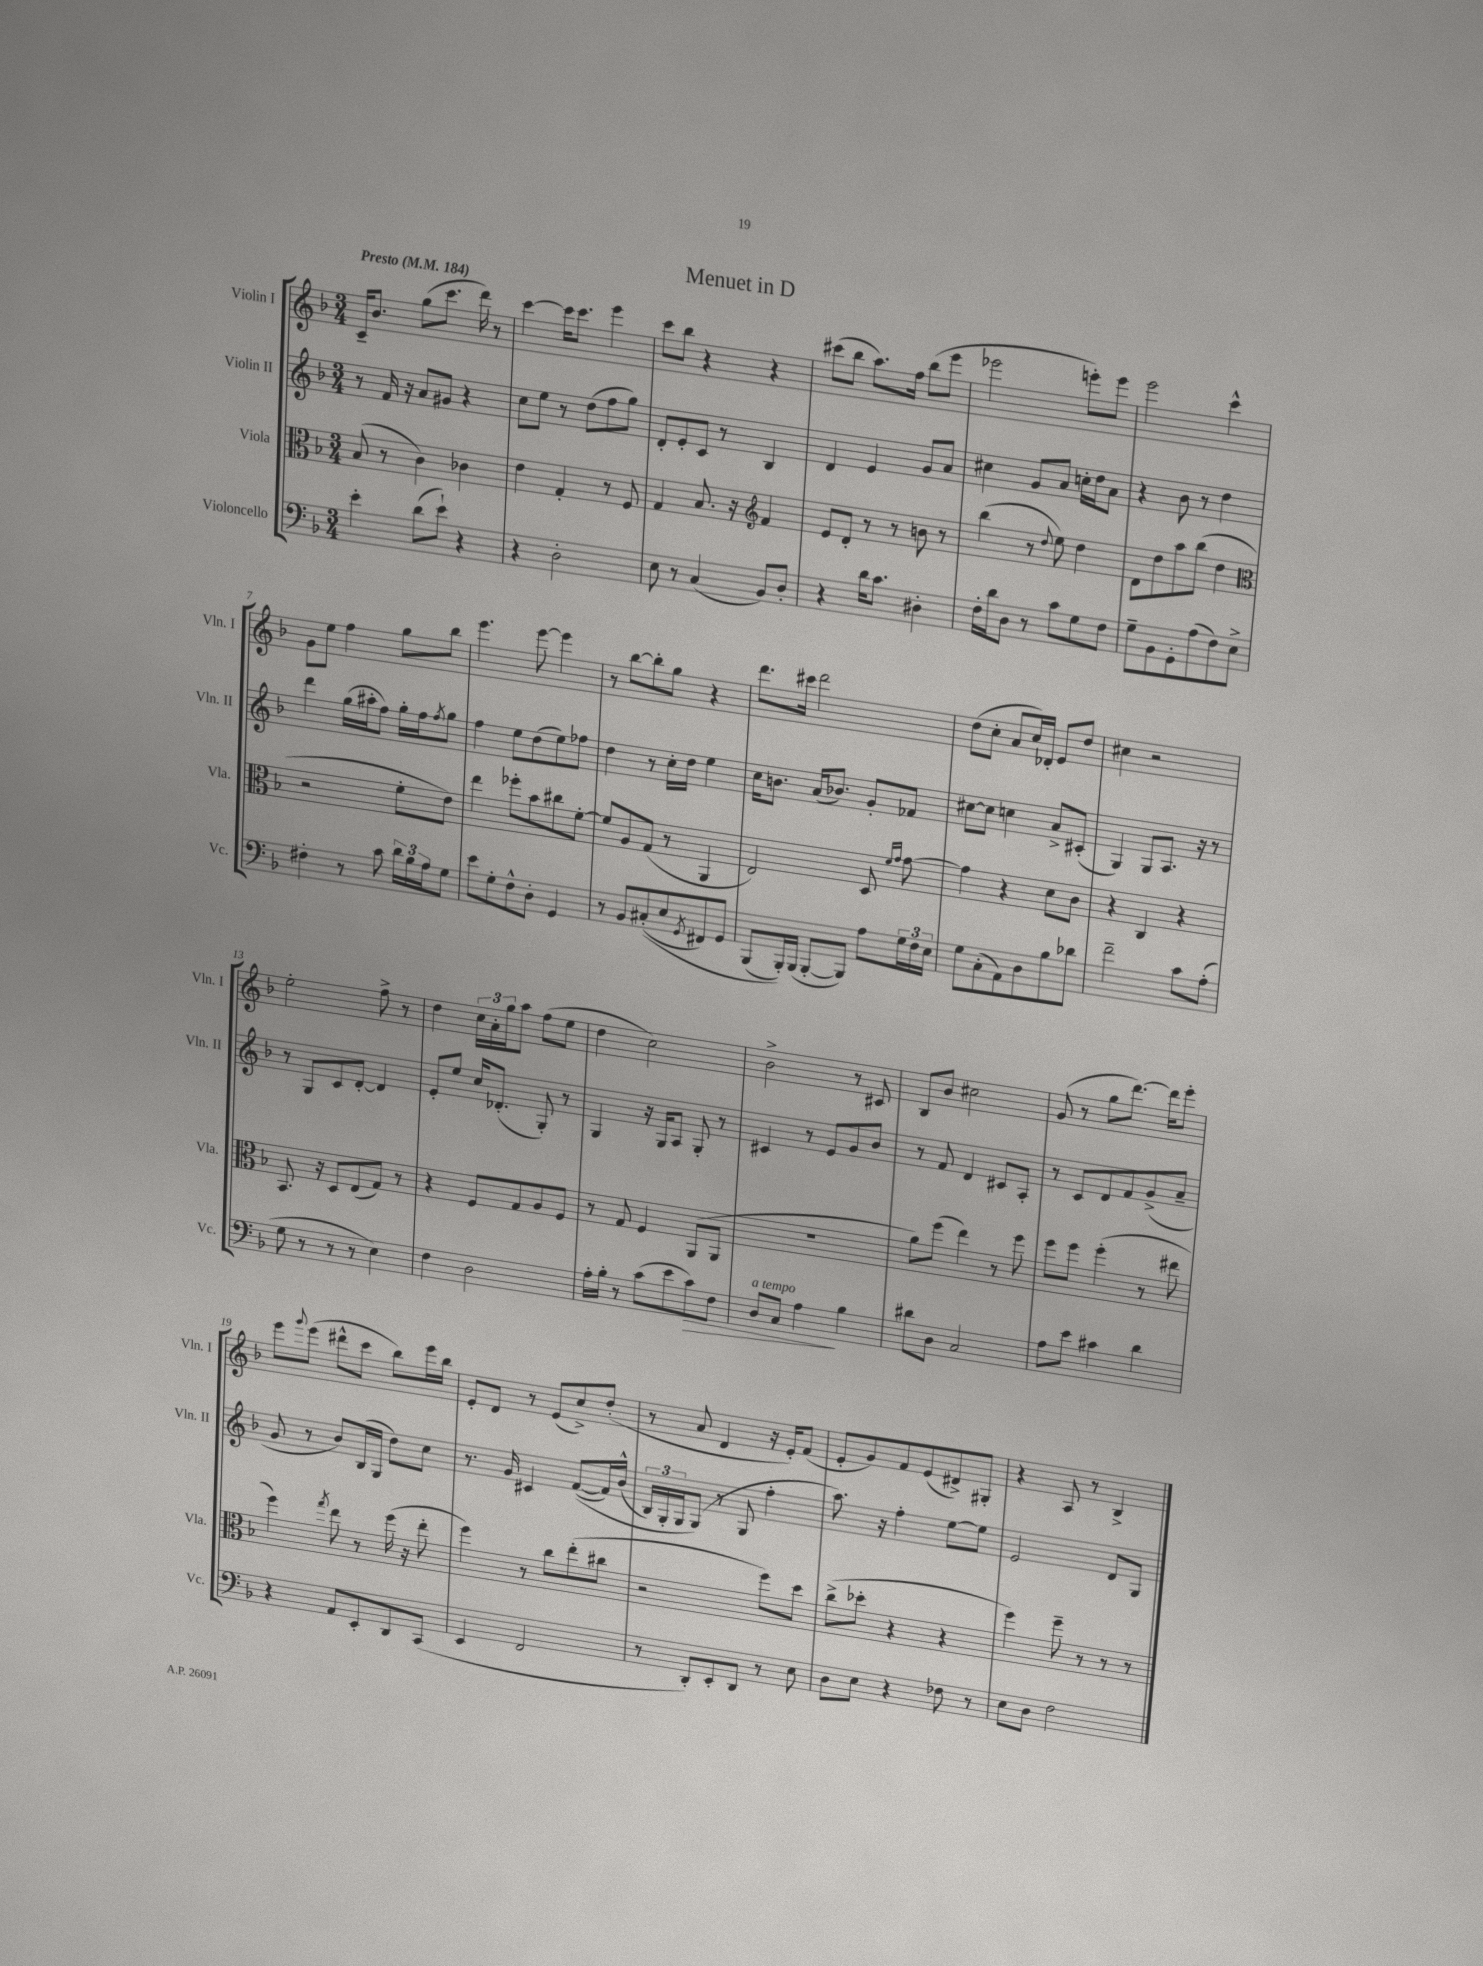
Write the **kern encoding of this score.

**kern	**kern	**kern	**kern
*staff4	*staff3	*staff2	*staff1
*clefF4	*clefC3	*clefG2	*clefG2
*k[b-]	*k[b-]	*k[b-]	*k[b-]
*M3/4	*M3/4	*M3/4	*M3/4
*MM184	*MM184	*MM184	*MM184
4e'	(8B-	8r	16c~
.	.	.	8.b-
.	8r	16f	.
.	.	16r	.
(8d	4c)	8a	(8gg
8e`)	.	8g#	8.ccc
4r	4c-	4r	.
.	.	.	16ddd)
.	.	.	8r
=	=	=	=
4r	4e	8cc	[4ccc
.	.	8ee	.
2D'	4G'	8r	16ccc]
.	.	.	8.ccc
.	.	(8dd	.
.	8r	8ff	4eee
.	8F	8gg)	.
=	=	=	=
8E	4G	8d'	8ccc
8r	.	8e'	8bb-
(4C	8.B-	8c	4r
.	.	8r	.
.	16r	.	.
*	*clefG2	*	*
8BB-)	4f	4B-	4r
8D'	.	.	.
=	=	=	=
4r	8e	4d	(8ccc#
.	8d'	.	8bb-
16d	8r	4e	8.aa)
8.c	.	.	.
.	8r	.	.
.	.	.	16ff
4D#'	8b	8g	(8bb-
.	8r	8a	8eee
=	=	=	=
16F'	(4bb-	4cc#	2eee-
16d	.	.	.
8D	.	.	.
8r	8r	8g	.
.	8qqdd	.	.
8c	8ee)	8a	.
8G	4dd	16cc'	8eee')
.	.	16dd	.
8F	.	8a	8eee
=	=	=	=
8G~	8d	4r	2eee
8BB-	8dd	.	.
8GG'	8aa	8b-	.
(8A	(8bb-	8r	.
8F)	4dd	4dd	4ccc^^
8E^	.	.	.
=	=	=	=
*	*clefC3	*	*
4F#'	2r	4ddd	8g
.	.	.	8ee
8r	.	(16gg	4ff
.	.	16aa#'	.
8c	.	8ff)	.
24d	8f'	16gg'	8gg
24B-	.	.	.
.	.	16ff	.
24A	.	.	.
.	.	8qff	.
8G	8e)	8gg	8bb-
=	=	=	=
8e	4ee	4ff	4.eee
8G'	.	.	.
8F^^	8ff-'	8ee	.
8D'	8b-	(8dd	[8eee
4GG	8cc#	8ee)	4eee]
.	[8f'	8ff-	.
=	=	=	=
8r	8f]	4dd	8r
8BB-	8A	.	[8bb-
&((8C#'	(8G	8r	8bb-']
8E	8r	16cc'	8gg
.	.	16dd	.
8qGG	.	.	.
8FF#)	4AA	4ee	4r
8GG	.	.	.
=	=	=	=
(8BBB-	2E)	16cc	8.ddd
.	.	8.b	.
16BBB-')&)	.	.	.
(16BBB-	.	.	16ccc#
[8BBB-'	.	(16a	2ddd
.	.	8.b-)	.
8BBB-])	.	.	.
8A	8D	8g'	.
.	16qqf	.	.
.	16qqg	.	.
24G	[8g	8f-	.
24F	.	.	.
24E	.	.	.
=	=	=	=
8G	4g]	[8cc#	(8dd
(8C'	.	8cc#]	8cc'
8AA)	4r	4cc	8a
8D	.	.	16cc)
.	.	.	16d-'
8B-	8d	8a^	8e
8d-	8c	(8c#'	8dd
=	=	=	=
2f~	4r	4G)	4cc#
.	4C	8G	2r
.	.	8.A	.
8c	4r	.	.
.	.	16r	.
(8A'	.	8r	.
=	=	=	=
8G	8.BB-	8r	2ee'
8r	.	8G	.
.	16r	.	.
8r	8D	8c	.
8r	(8E	[8d'	.
4E)	8G)	4d]	8ff^
.	8r	.	8r
=	=	=	=
4F	4r	8e'	4dd
.	.	8ee	.
2D	8F	16cc	24cc
.	.	.	24a'
.	.	(8.d-'	.
.	.	.	24gg
.	8G	.	8aa
.	8A	8G')	(8ff
.	8F	8r	8ee
=	=	=	=
16A'	8r	4G	4dd
16B-'	.	.	.
8r	8G	.	.
(8c	4F	16r	2cc)
.	.	16G	.
8e	.	8A	.
8c)	(8AA	8G'	.
8F	8AA	8r	.
=	=	=	=
8D	2.r	4c#	2b-^
8C	.	.	.
4A	.	8r	.
.	.	8e	.
4B-	.	8g	8r
.	.	8b-	8c#
=	=	=	=
8d#	8a)	8r	8B-
8D	(8ff	8f	8b-
2C	4ee)	4d	2cc#
.	8r	8c#	.
.	8ff	8A'	.
=	=	=	=
8A	8ff	8r	(8g
8e	8ff	8c	8r
4c#	(4ff'	8d	8gg
.	.	8f	[8.ddd)
4d	8r	(8g^	.
.	.	.	16ddd]
.	8ee#	8a~	8eee'
=	=	=	=
4r	4ff)	8g	8eee
.	.	.	8qqggg
.	.	8r	(8eee
.	8qgg	.	.
8AA	8ee	8b-)	8ddd#^^
8EE'	8r	(16B-	8ccc
.	.	16G	.
8DD	(16ff	8dd)	8bb-)
.	16r	.	.
(8CC	8ee'	8cc	16eee
.	.	.	16bb-
=	=	=	=
4EE	4ff)	8.r	8e'
.	.	.	8d
.	.	16g	.
2FF	8r	4c#	8r
.	8cc	.	(8e
.	(8ee'	&(([8f	8cc^)
.	8cc#	16f])	(8dd'
.	.	(16b-^^	.
=	=	=	=
8r	2r	24B-)	8r
.	.	24G'	.
.	.	24G	.
8DD')	.	(8G&)	8a
8EE'	.	8r	4d
8DD	.	8G	.
8r	8ff)	4ff'	16r
.	.	.	16e')
8E	8dd	.	(8f
=	=	=	=
8D	(8cc^	8.aa)	8e'
8E	8dd-'	.	8g)
.	.	16r	.
4r	4r	4ff'	8f
.	.	.	(8e
8F-	4r	[8ee	8d#^)
8r	.	8ee]	8G#'
=	=	=	=
8E	4ff)	2e	4r
8D	.	.	.
2F	8ff~	.	8A
.	8r	.	8r
.	8r	8d	4B-^
.	8r	8G	.
==	==	==	==
*-	*-	*-	*-
